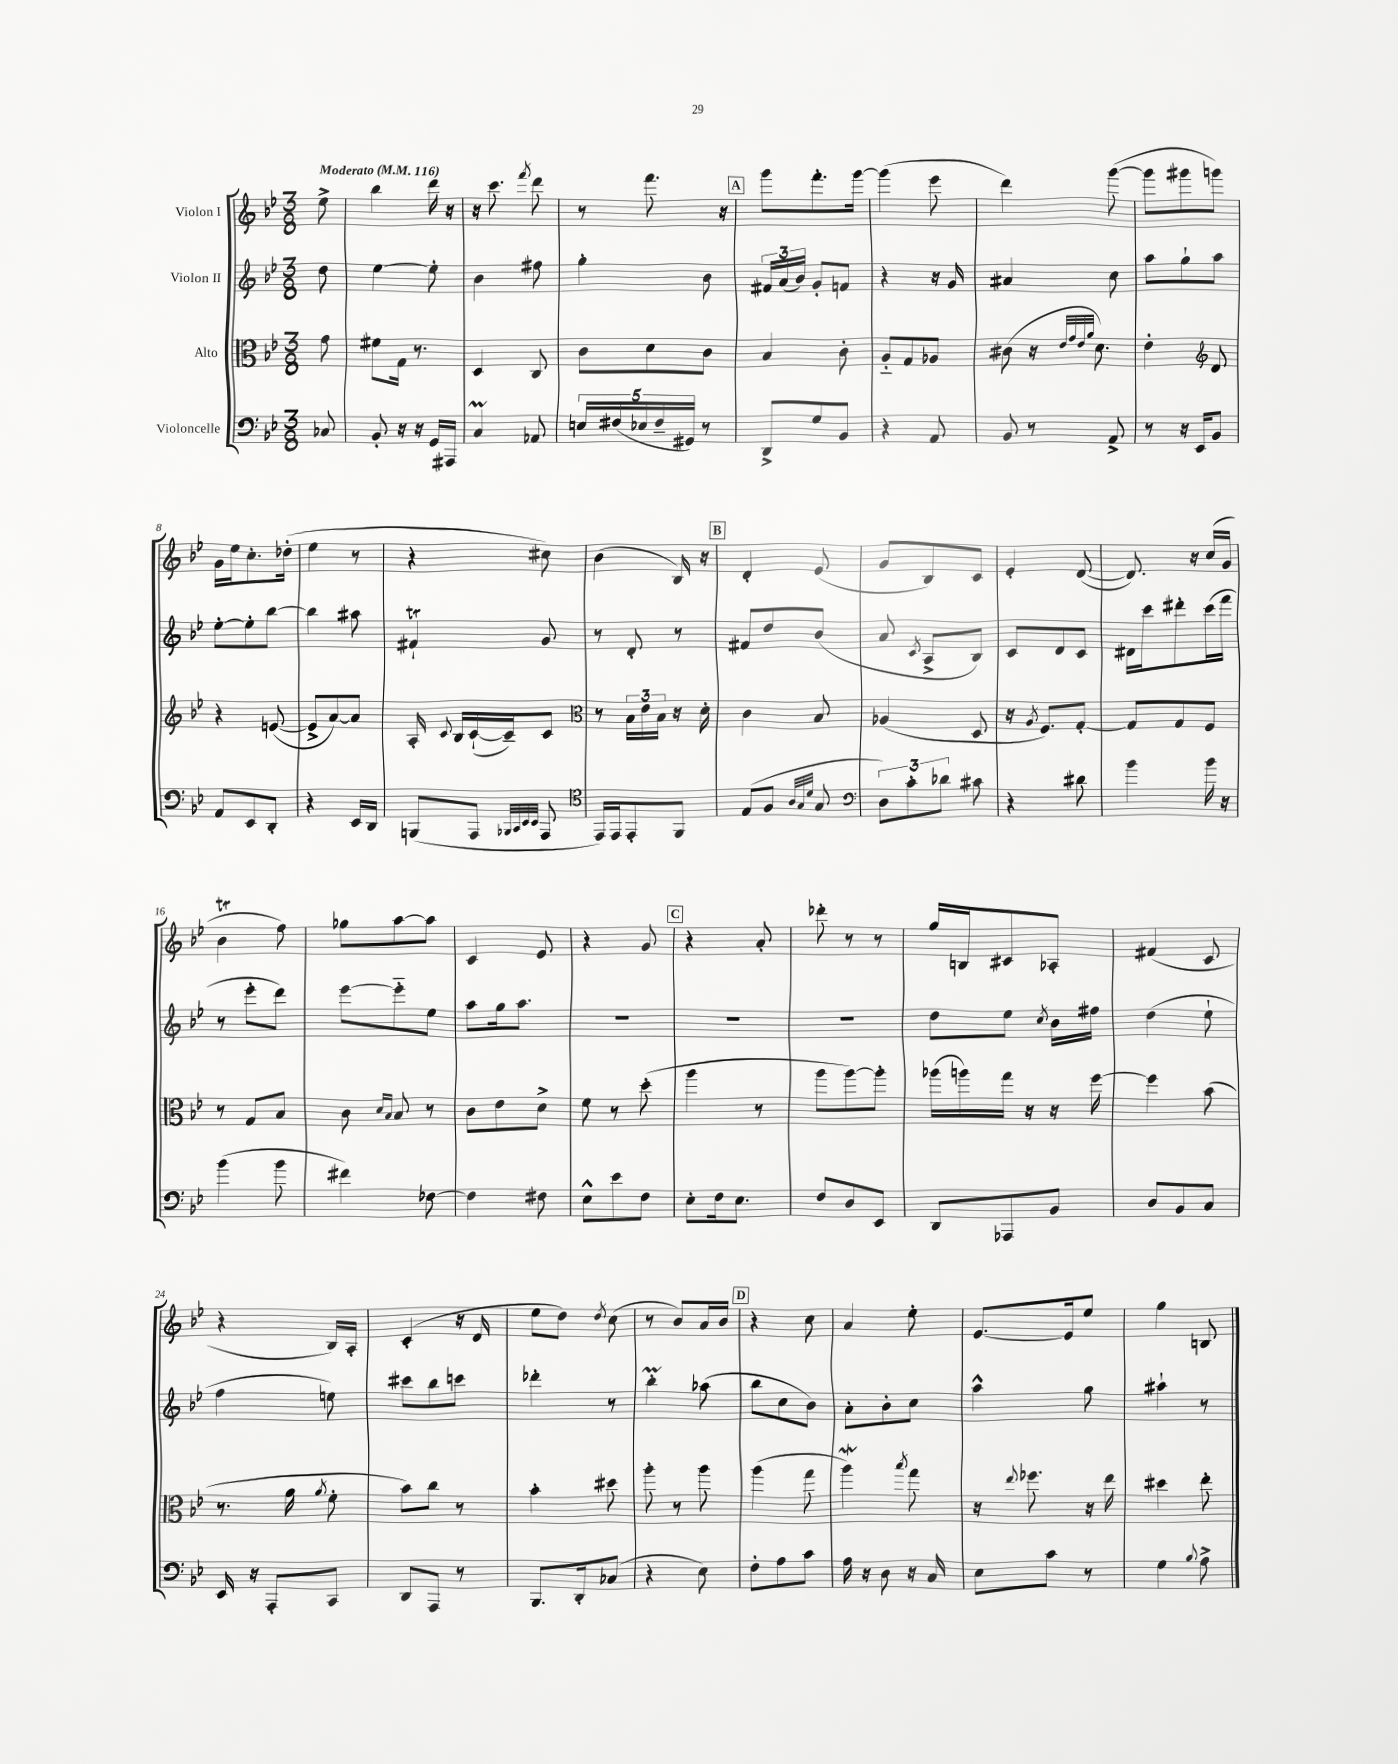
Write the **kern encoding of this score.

**kern	**kern	**kern	**kern
*part4	*part3	*part2	*part1
*staff4	*staff3	*staff2	*staff1
*I"Violoncelle	*I"Alto	*I"Violon II	*I"Violon I
*clefF4	*clefC3	*clefG2	*clefG2
*k[b-e-]	*k[b-e-]	*k[b-e-]	*k[b-e-]
*M3/8	*M3/8	*M3/8	*M3/8
*MM116	*MM116	*MM116	*MM116
=	=	=	=
!	!	!	!LO:TX:a:B:t=Moderato
8C-X/	8g\	8dd\	8ee-^\
=1	=1	=1	=1
8BB-'/	8f#X\L	[4ee-\	4bb-\
16r	16G\Jk	.	.
16r	8.r	.	.
16GG/LL	.	8ee-'\]	16ddd\
16AAA#X/JJ	.	.	16r
=2	=2	=2	=2
4CM/	4D/	4b-\	16r
.	.	.	8.ccc\
.	.	.	8qfff/
8AA-X/	8C/	8ff#X\	8ddd\
=3	=3	=3	=3
20En/LL	8c\L	4gg'\	8r
(20F#X/	.	.	.
20E-X/	.	.	.
.	8d\	.	8.fff\
20F#~/	.	.	.
20GG#X/JJ)	.	.	.
8r	8c\J	8b-\	.
.	.	.	16r
!!LO:REH:place=s1:t=A
=4	=4	=4	=4
8DD^/L	4B-/	24f#X/LL	8ggg\L
.	.	(24a/	.
.	.	24b-/JJ)	.
8G/	.	8g'/L	8.fff'\
8BB-/J	8c'\	8fn/J	.
.	.	.	[16ggg\Jk
=5	=5	=5	=5
4r	8A/L	4r	(4ggg\]
.	8G/	.	.
8AA/	8A-X/J	16r	8eee-\
.	.	16g/	.
=6	=6	=6	=6
8BB-/	(8c#X\	4a#X/	4ddd\)
8r	16r	.	.
.	32qqe-/LLL	.	.
.	32qqg/	.	.
.	32qqe-/	.	.
.	32qqa/JJJ	.	.
.	8.d\)	.	.
8AA^/	.	8cc\	([8ggg\
=7	=7	=7	=7
8r	4e-'\	8aa\L	8ggg\L]
16r	.	8gg`\	8ggg#X\
16EE-/KL	.	.	.
*	*clefG2	*	*
8BB-/J	8d/	8aa\J	8gggn\J)
!!LO:LB:g=z
=8	=8	=8	=8
8AA/L	4r	[8ee-'\L	16g\LL
.	.	.	16ee-\J
8EE-/	.	8ee-'\]	8.cc'\
8DD'/J	([8en/	[8bb-\J	.
.	.	.	(16dd-X'\Jk
=9	=9	=9	=9
4r	8e^/L]	4bb-\]	4ee-\
.	[8a/)	.	.
16EE-/LL	8a/J]	8aa#X\	8r
16DD/JJ	.	.	.
=10	=10	=10	=10
(8BBBn/L	16A'/	4f#Xt`/	4r
.	8qqc/	.	.
.	16B-/LL	.	.
8AAA/J	([16c`/	.	.
.	16c~/J])	.	.
32qqBBB-X/LLL	.	.	.
32qqCC/	.	.	.
32qqEE-/	.	.	.
32qqEE-/JJJ	.	.	.
8AAA/	8c/J	8g/	8cc#X\)
=11	=11	=11	=11
*clefC4	*clefC3	*	*
16EE-/LL)	8r	8r	(4b-\
16EE-/J	.	.	.
8EE-'/	24B-\LL	8d'/	.
.	24e-\	.	.
.	24B-\JJ	.	.
8FF/J	16r	8r	16B-/)
.	16d'\	.	16r
!!LO:REH:place=s1:t=B
=12	=12	=12	=12
(8E-/L	4c\	8f#X/L	4d'/
8F/J	.	8dd/	.
32qqA/LLL	.	.	.
32qqG/	.	.	.
32qqd/JJJ	.	.	.
8G/	8B-/	(8b-/J	(8e-/
=13	=13	=13	=13
*clefF4	*	*	*
12D\L)	(4A-X/	8a/	8g/L
12c'\	.	.	.
.	.	8qc/	.
.	.	8A^/L	8B-/)
12d-X\J	.	.	.
8c#X\	8D/	8B-/J)	8c/J
=14	=14	=14	=14
4r	16r	8c/L	4e-'/
.	8qA/	.	.
.	8.F/L)	.	.
.	.	8d/	.
8d#X\	[8G'/J	8c/J	([8d/
=15	=15	=15	=15
4b-\	8G/L]	16d#X\LL	8.d/])
.	.	16ccc\J	.
.	8G/	8ddd#X'\	.
.	.	.	16r
16b-\	8F/J	(16ccc\L	(16cc/LL
16r	.	16fff\JJ	16g/JJ
!!LO:LB:g=z
=16	=16	=16	=16
(4b-\	8r	8r	4b-T\
.	8G/L	8eee-'\L	.
8b-\	8B-/J	8ddd\J)	8ff\)
=17	=17	=17	=17
4f#X\)	8c\	[8eee-\L	8gg-X\L
.	16qqd/LL	.	.
.	16qqB-/JJ	.	.
.	8B-/	8eee-\]	[8aa\
[8F-X\	8r	8ee-\J	8aa\J]
=18	=18	=18	=18
4F-\]	8c\L	8aa\L	4c/
.	8e-\	16gg\k	.
.	.	8.aa\J	.
8F#X\	8d^\J	.	8e-/
=19	=19	=19	=19
8E-^^\L	8f\	4.r	4r
8e-\	8r	.	.
8F\J	(8dd'\	.	8g/
!!LO:REH:place=s1:t=C
=20	=20	=20	=20
8E-'\L	4aa\	4.r	4r
16F\k	.	.	.
8.E-\J	.	.	.
.	8r	.	8a'/
=21	=21	=21	=21
8F/L	8aa\L	4.r	8ddd-X'\
8D/	[8aa\)	.	8r
8EE-/J	8aa'\J]	.	8r
=22	=22	=22	=22
8DD/L	(16aa-X\LL	8dd\L	16gg/LL
.	16aan\)	.	16Bn/J
8AAA-X/	16gg\JJ	8ee-\J	8c#X/
.	16r	.	.
.	.	8qcc/	.
8BB-/J	16r	16b-\LL	8A-X'/J
.	[16ff\	16ff#X\JJ	.
=23	=23	=23	=23
8D/L	4ff\]	(4dd\	(4f#X/
8BB-/	.	.	.
8C/J	(8b-\	8ee-`\	8c/
!!LO:LB:g=z
=24	=24	=24	=24
16EE-/	8.r	4ff\	4r
16r	.	.	.
8AAA'/L	.	.	.
.	16a\	.	.
.	8qa/	.	.
8CC/J	8f'\	8een\)	16B-/LL)
.	.	.	16A'/JJ
=25	=25	=25	=25
8DD/L	8b-\L)	8ccc#X\L	(4c'/
8AAA/J	8cc\J	8bb-\	.
8r	8r	8cccn\J	16r
.	.	.	16d/
=26	=26	=26	=26
8.BBB-/L	4b-'\	4ddd-X'\	8ee-\L
.	.	.	8dd\J)
16DD'/k	.	.	.
.	.	.	8qdd/
(8C-X/J	8dd#X\	8r	(8cc\
=27	=27	=27	=27
4r	8aa'\	4bb-M'\	8r
.	8r	.	8b-/L)
8E-\)	8aa\	(8aa-X\	16a/L
.	.	.	16b-/JJ
!!LO:REH:place=s1:t=D
=28	=28	=28	=28
8F'\L	(4aa\	8bb-\L	4r
8A\	.	8cc\	.
8c\J	8gg\	8b-\J)	8cc\
=29	=29	=29	=29
16A\	4aaW\)	8a'\L	4a/
16r	.	.	.
8D\	.	8b-'\	.
.	8qbb-/	.	.
16r	8gg\	8cc\J	8ee-'\
16C/	.	.	.
=30	=30	=30	=30
8E-\L	16r	4aa^^\	[8.e-/L
.	8qqee-/	.	.
.	8.ff-X\	.	.
8c\J	.	.	.
.	.	.	16e-/k]
8r	16r	8gg\	8ee-/J
.	16ee-\	.	.
=31	=31	=31	=31
4G\	4dd#X\	4aa#X`\	4gg\
8qqB-/	.	.	.
8A^\	8ee-'\	8r	8Bn/
==	==	==	==
*-	*-	*-	*-
